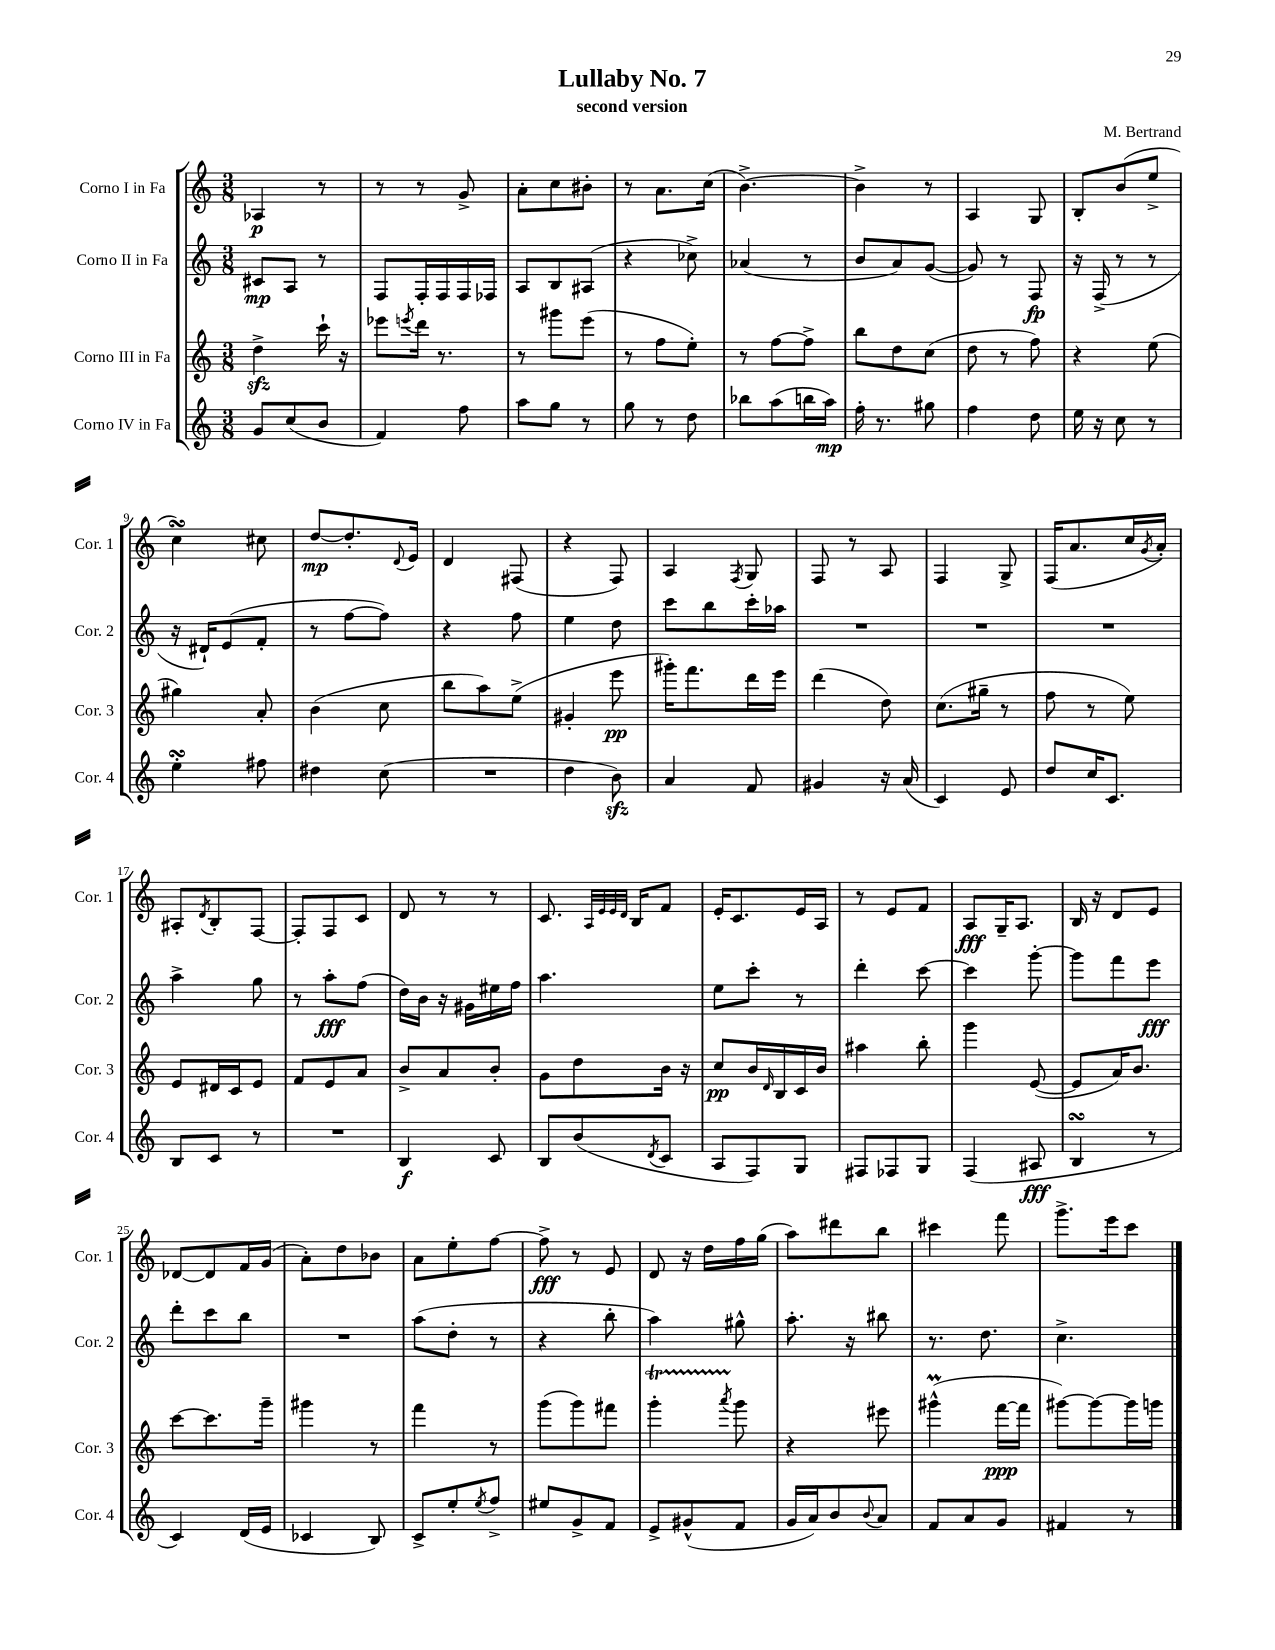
\header { title = "Lullaby No. 7" composer = "M. Bertrand" subtitle = "second version" }
<<
\new StaffGroup <<
\new Staff = "s0" \with { instrumentName = "Corno I in Fa" shortInstrumentName = "Cor. 1" } {
    \clef treble \key c \major \numericTimeSignature \time 3/8
    aes4\p r8 |
    r8 r8 g'8-> |
    a'8-. c''8 bis'8-. |
    r8 a'8. c''16( |
    b'4.~->) |
    b'4-> r8 |
    a4 g8 |
    b8-. b'8( e''8-> |
    c''4\turn) cis''8 |
    d''8~\mp d''8.-. \appoggiatura { d'8 } e'16 |
    d'4 fis8( |
    r4 f8) |
    a4 \acciaccatura { f8 } g8 |
    f8 r8 a8 |
    f4 g8-> |
    f16( a'8. c''16 \acciaccatura { g'8 } a'16-.) |
    ais8-. \acciaccatura { d'8 } b8-. f8~ |
    f8-. f8 c'8 |
    d'8 r8 r8 |
    c'8. \grace { a32 e'32 e'32 d'32 } b16 f'8 |
    e'16-. c'8. e'16 a16 |
    r8 e'8 f'8 |
    a8\fff g16-- a8. |
    b16 r16 d'8 e'8 |
    des'8~ des'8 f'16 g'16( |
    a'8-.) d''8 bes'8 |
    a'8 e''8-. f''8~ |
    f''8->\fff r8 e'8 |
    d'8 r16 d''16 f''16 g''16( |
    a''8) dis'''8 b''8 |
    cis'''4 f'''8 |
    g'''8.-> e'''16 c'''8 \bar "|." |
}
\new Staff = "s1" \with { instrumentName = "Corno II in Fa" shortInstrumentName = "Cor. 2" } {
    \clef treble \key c \major \numericTimeSignature \time 3/8
    cis'8\mp a8 r8 |
    f8 f16-. f16 f16 fes16 |
    a8 b8 ais8( |
    r4 ces''8->) |
    aes'4( r8 |
    b'8 a'8) g'8~( |
    g'8) r8 f8\fp |
    r16 f16->( r8 r8 |
    r16 dis'16-!) e'8( f'8-. |
    r8 f''8~ f''8) |
    r4 f''8 |
    e''4 d''8 |
    c'''8 b''8 c'''16-. aes''16 |
    R4. |
    R4. |
    R4. |
    a''4-> g''8 |
    r8 a''8-.\fff f''8( |
    d''16) b'16 r16 gis'16 eis''16 f''16 |
    a''4. |
    e''8 c'''8-. r8 |
    d'''4-. c'''8~ |
    c'''4 g'''8~-. |
    g'''8 f'''8 e'''8\fff |
    d'''8-. c'''8 b''8 |
    R4. |
    a''8( d''8-. r8 |
    r4 b''8-. |
    a''4) gis''8-^ |
    a''8.-. r16 bis''8 |
    r8. d''8. |
    c''4.-> \bar "|." |
}
\new Staff = "s2" \with { instrumentName = "Corno III in Fa" shortInstrumentName = "Cor. 3" } {
    \clef treble \key c \major \numericTimeSignature \time 3/8
    d''4->\sfz c'''16-! r16 |
    ees'''8 \acciaccatura { e'''8 } d'''16 r8. |
    r8 gis'''8 e'''8( |
    r8 f''8 e''8-.) |
    r8 f''8~ f''8-> |
    b''8 d''8 c''8( |
    d''8 r8 f''8) |
    r4 e''8( |
    gis''4) a'8-. |
    b'4( c''8 |
    b''8 a''8) e''8->( |
    gis'4-. e'''8\pp |
    gis'''16-.) f'''8. d'''16 e'''16 |
    d'''4( d''8) |
    c''8.( gis''16-- r8 |
    f''8 r8 e''8) |
    e'8 dis'16 c'16 e'8 |
    f'8 e'8 a'8 |
    b'8-> a'8 b'8-. |
    g'8 d''8 b'16 r16 |
    c''8\pp b'16 \grace { d'16 } b16 c'16 b'16 |
    ais''4 b''8-. |
    g'''4 e'8~( |
    e'8 a'16) b'8. |
    c'''8~ c'''8. g'''16-- |
    gis'''4 r8 |
    f'''4 r8 |
    g'''8( g'''8) fis'''8 |
    g'''4-.\startTrillSpan \acciaccatura { a'''8 } g'''8\stopTrillSpan |
    r4 eis'''8 |
    gis'''4-^\prall( f'''16~\ppp f'''16 |
    gis'''8~) gis'''8~ gis'''16 g'''16 \bar "|." |
}
\new Staff = "s3" \with { instrumentName = "Corno IV in Fa" shortInstrumentName = "Cor. 4" } {
    \clef treble \key c \major \numericTimeSignature \time 3/8
    g'8 c''8( b'8 |
    f'4) f''8 |
    a''8 g''8 r8 |
    g''8 r8 d''8 |
    bes''8 a''8( b''16 a''16\mp) |
    f''16-. r8. gis''8 |
    f''4 d''8 |
    e''16 r16 c''8 r8 |
    e''4-.\turn fis''8 |
    dis''4 c''8( |
    R4. |
    d''4 b'8\sfz) |
    a'4 f'8 |
    gis'4 r16 a'16( |
    c'4) e'8 |
    d''8 c''16 c'8. |
    b8 c'8 r8 |
    R4. |
    b4\f c'8 |
    b8 b'8( \acciaccatura { d'8 } c'8 |
    a8 f8) g8 |
    fis8 fes8 g8 |
    f4( ais8\fff |
    b4\turn r8 |
    c'4) d'16( e'16 |
    ces'4 b8) |
    c'8-> e''8-. \acciaccatura { e''8 } f''8-> |
    eis''8 g'8-> f'8 |
    e'8-> gis'8-^( f'8 |
    g'16 a'16) b'8 \appoggiatura { b'8 } a'8 |
    f'8 a'8 g'8 |
    fis'4 r8 \bar "|." |
}
>>
>>
